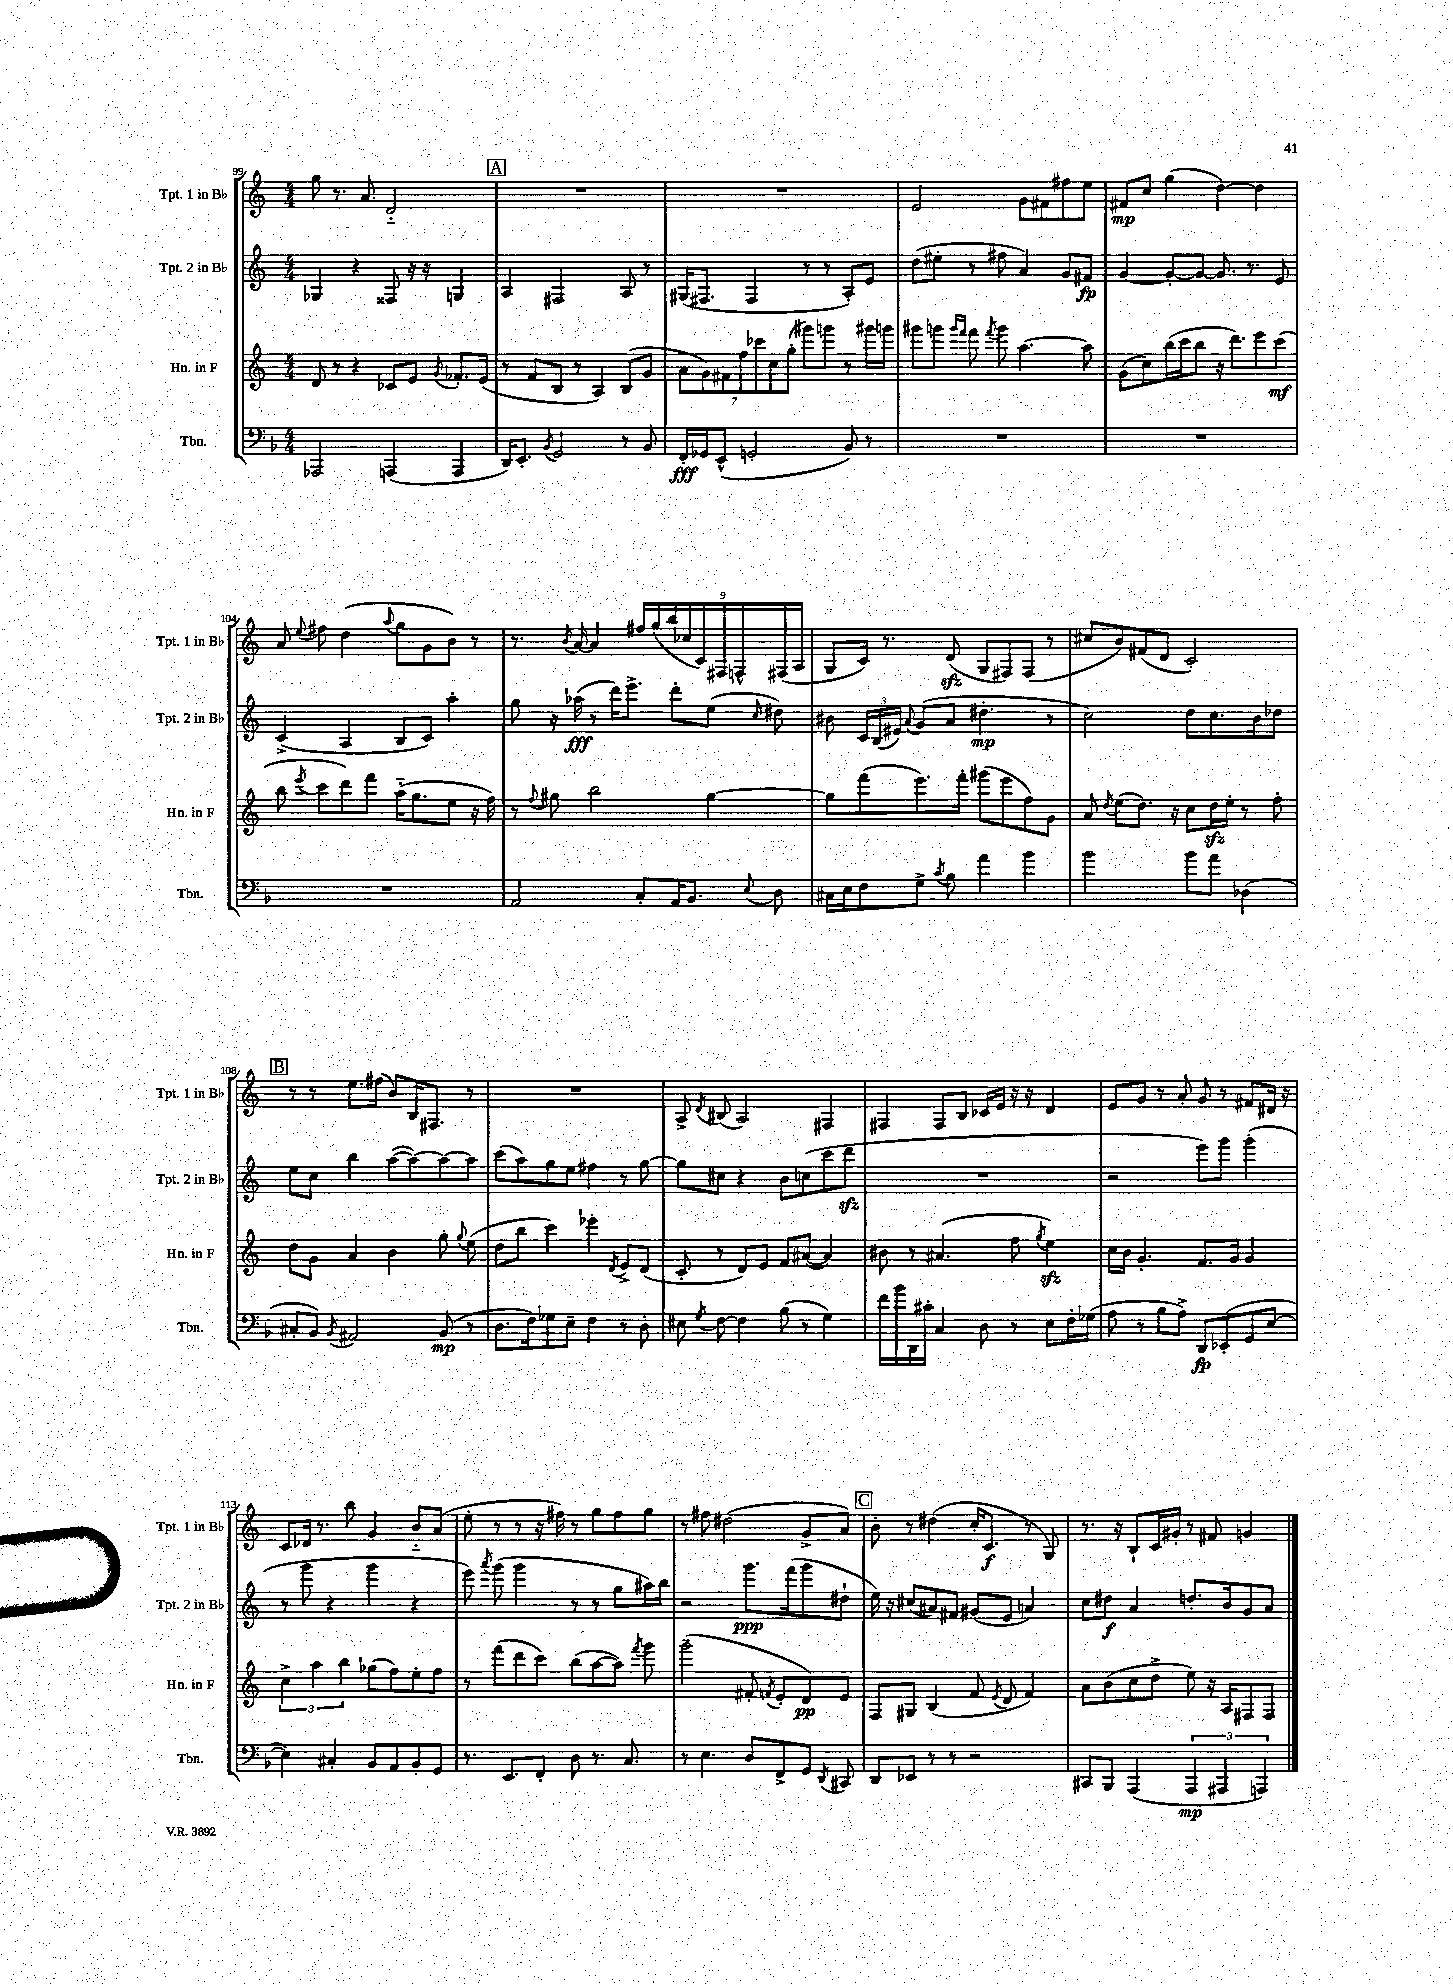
<<
\new StaffGroup <<
\new Staff = "s0" \with { instrumentName = "Tpt. 1 in Bb" shortInstrumentName = "Tpt. 1 in Bb" } {
    \clef treble \key c \major \numericTimeSignature \time 4/4
    \autoBeamOff g''8 r8. a'8. d'2-_ |
    \mark \markup { \box "A" } R1 |
    R1 |
    e'2 g'8[ fis'8 fis''8 e''8] |
    fis'8[\mp c''8] g''4( d''4~) d''4 |
    a'8 \appoggiatura { e''8 } fis''8 d''4( \appoggiatura { a''8 } g''8[ g'8 b'8]) r8 |
    r8. \acciaccatura { b'8 } a'16~ a'4 \tuplet 9/8 { fis''16[ g''16( b''16 ces''16 c'16) fis16 f16-^ fis16( a16] } |
    g8[ c'16]) r8. d'8\sfz( g8[ fis8) fis8]( r8 |
    cis''8[ b'8) fis'8( d'8] c'2-.) |
    \mark \markup { \box "B" } r8 r8 e''8.[ fis''16]( b'8[) b16 fis8.] r8 |
    R1 |
    a8-> \acciaccatura { d'8 } bis8( a2) fis4 |
    fis4 fis8[ b8] ces'16[ e'16] r16 r16 d'4 |
    e'8[ g'8] r8 a'8-. g'8 r8 fis'8[ dis'16] r16 |
    c'8[ des'16] r8. b''8 g'4 b'8[-_ a'8]( |
    e''8-. r8 r8 r16 fis''16) r8 g''8[ fis''8 g''8] |
    r8 fis''8 dis''2( g'8[-> a'8]) |
    \mark \markup { \box "C" } b'8-. r8 dis''4( c''16[-. c'8.]\f r8 g8) |
    r8. r16 b8[-! c'16 gis'16]-. r8 fis'8 g'4 \bar "|." |
}
\new Staff = "s1" \with { instrumentName = "Tpt. 2 in Bb" shortInstrumentName = "Tpt. 2 in Bb" } {
    \clef treble \key c \major \numericTimeSignature \time 4/4
    \autoBeamOff ges4 r4 fisis8 r16 r16 g4 |
    \mark \markup { \box "A" } a4 fis2 a8 r8 |
    gis16[( fis8.] fis4 r8 r8 a8[-.) e'8] |
    d''8[( eis''8]-. r8 fis''8 a'4) g'8[ fis'8]\fp |
    g'4~ g'8[~-. g'8]~ g'8. r8. e'8 |
    c'4->( a4 b8[ c'8]) a''4-. |
    g''8 r16 aes''16\fff( r8 d'''16[) e'''8.]-> d'''8[-. e''8]( \grace { c''16 } dis''8) |
    bis'8 \tuplet 3/2 { c'16[ b16( eis'16]) } \appoggiatura { a'8 } g'8[( a'8] dis''4.-.\mp r8 |
    c''2) d''8[ c''8. b'16 des''8] |
    \mark \markup { \box "B" } e''8[ c''8] b''4 a''8[~( a''8~) a''8~ a''8] |
    c'''8[( a''8) g''8 e''8] fis''4 r8 g''8~ |
    g''8[ cis''8] r4 b'8[ c''8( c'''8 d'''8]\sfz |
    R1 |
    r2 e'''8[) g'''8] g'''4-.( |
    r8 g'''8 r4 g'''4 r4 |
    e'''8) \acciaccatura { a'''8 } g'''8( g'''4 r8 r8 g''8[ ais''16) b''16] |
    r2 g'''8.[\ppp f'''16( g'''8 dis''8]-! |
    \mark \markup { \box "C" } e''16) r16 cis''8[( ais'8) fis'8] gis'8[( e'8] a'4) |
    c''8[ dis''8]\f a'4 d''8.[-. b'16 g'8 a'8] \bar "|." |
}
\new Staff = "s2" \with { instrumentName = "Hn. in F" shortInstrumentName = "Hn. in F" } {
    \clef treble \key c \major \numericTimeSignature \time 4/4
    \autoBeamOff d'8 r8 r4 ces'8[ e'8] \acciaccatura { g'8 } fes'8.[-. e'16]( |
    \mark \markup { \box "A" } r8 f'8[ b8] r8 a4) b8[( g'8] |
    \tuplet 7/4 { a'8[ g'8) fis'8 f''8 ces'''8 c''8 g''8]-.( } gis'''8[) g'''8] r8 gis'''16[ g'''16] |
    gis'''8[ g'''8] \grace { g'''16[ f'''16] } f'''8 \acciaccatura { f'''8 } g'''8 a''4.~ a''8 |
    g'8[( c''8) b''16( c'''16 b''8] r16 d'''8.[) e'''8 c'''8]\mf( |
    b''8 \acciaccatura { e'''8 } c'''8[ d'''8) f'''8] a''16[-_( g''8. e''8] r16 f''16) |
    r8 \appoggiatura { f''8 } gis''8 b''2 gis''4~ |
    gis''8[ f'''8( e'''8.) f'''16]-. gis'''8[( e'''8 f''8) g'8] |
    a'8 \acciaccatura { d''8 } e''8[( d''8.]) r16 c''8[ d''16\sfz e''16]-. r8 f''8-. |
    \mark \markup { \box "B" } d''8[ g'8] a'4 b'4 g''8-. \appoggiatura { g''8 } e''8( |
    d''8[ b''8] c'''4) ees'''4-. \acciaccatura { d'8 } e'8[-> d'8]( |
    c'8-. r8 d'8[) e'8] f'8[ ais'8]~( ais'4) |
    bis'8 r8 ais'4.( f''8 \acciaccatura { g''8 } e''4\sfz) |
    c''16[ b'16] g'4.-. f'8.[ g'16] g'4 |
    \tuplet 3/2 { c''4-> a''4 b''4 } ges''8[( f''8) e''8-. f''8] |
    r8 f'''8[( d'''8 c'''8]) b''8[( a''8~ a''8]) \acciaccatura { f'''8 } g'''8 |
    g'''2--( fis'8-. \acciaccatura { f'8 } e'8[-. d'8\pp) e'8] |
    \mark \markup { \box "C" } f8[ gis8] b4( f'8 \acciaccatura { e'8 } d'8 f'4) |
    a'8[ b'8( c''8 d''8]-> e''8) r16 a16[ fis8 fis8] \bar "|." |
}
\new Staff = "s3" \with { instrumentName = "Tbn." shortInstrumentName = "Tbn." } {
    \clef bass \key f \major \numericTimeSignature \time 4/4
    \autoBeamOff aes,,2 a,,4( a,,4 |
    \mark \markup { \box "A" } d,16[) e,8.]-. \acciaccatura { bes,8 } g,2 r8 bes,8 |
    f,16[-.\fff ges,16 e,8]-^( g,2-. bes,8) r8 |
    R1 |
    R1 |
    R1 |
    a,2 c8[-. a,16 bes,8.] \appoggiatura { e8 } d8 |
    cis16[ e16 f8 g8]-> \acciaccatura { c'8 } bes8 a'4 bes'4 |
    bes'2 bes'8[ a'8] des4( |
    \mark \markup { \box "B" } cis8[-. bes,8]) \acciaccatura { bes,8 } ais,2 bes,8\mp( r8 |
    d8.[ f16) ges8 e8]-- f4 r8 d8-. |
    eis8 \acciaccatura { g8 } f8~ f4 bes8( r8 g4) |
    f'16[ bes'16 d,16 cis'16]-. c4 d8 r8 e8[ f16-. ges16]( |
    a8 r8 bes8[ a8]->) d,8[\fp ees,8-.( g,8 e8]~ |
    e4) cis4-. bes,8[ a,8 bes,8-. g,8] |
    r8. e,8.[ f,8]-. d8 r8. c8. |
    r8 e4. d8[ f,8-> g,8] \acciaccatura { d,8 } cis,8 |
    \mark \markup { \box "C" } d,8[ ees,8] r8 r8 r2 |
    cis,8[ bes,,8] a,,4( \tuplet 3/2 { a,,4\mp ais,,4 a,,4) } \bar "|." |
}
>>
>>
\layout { \context { \Score currentBarNumber = #99 } }
